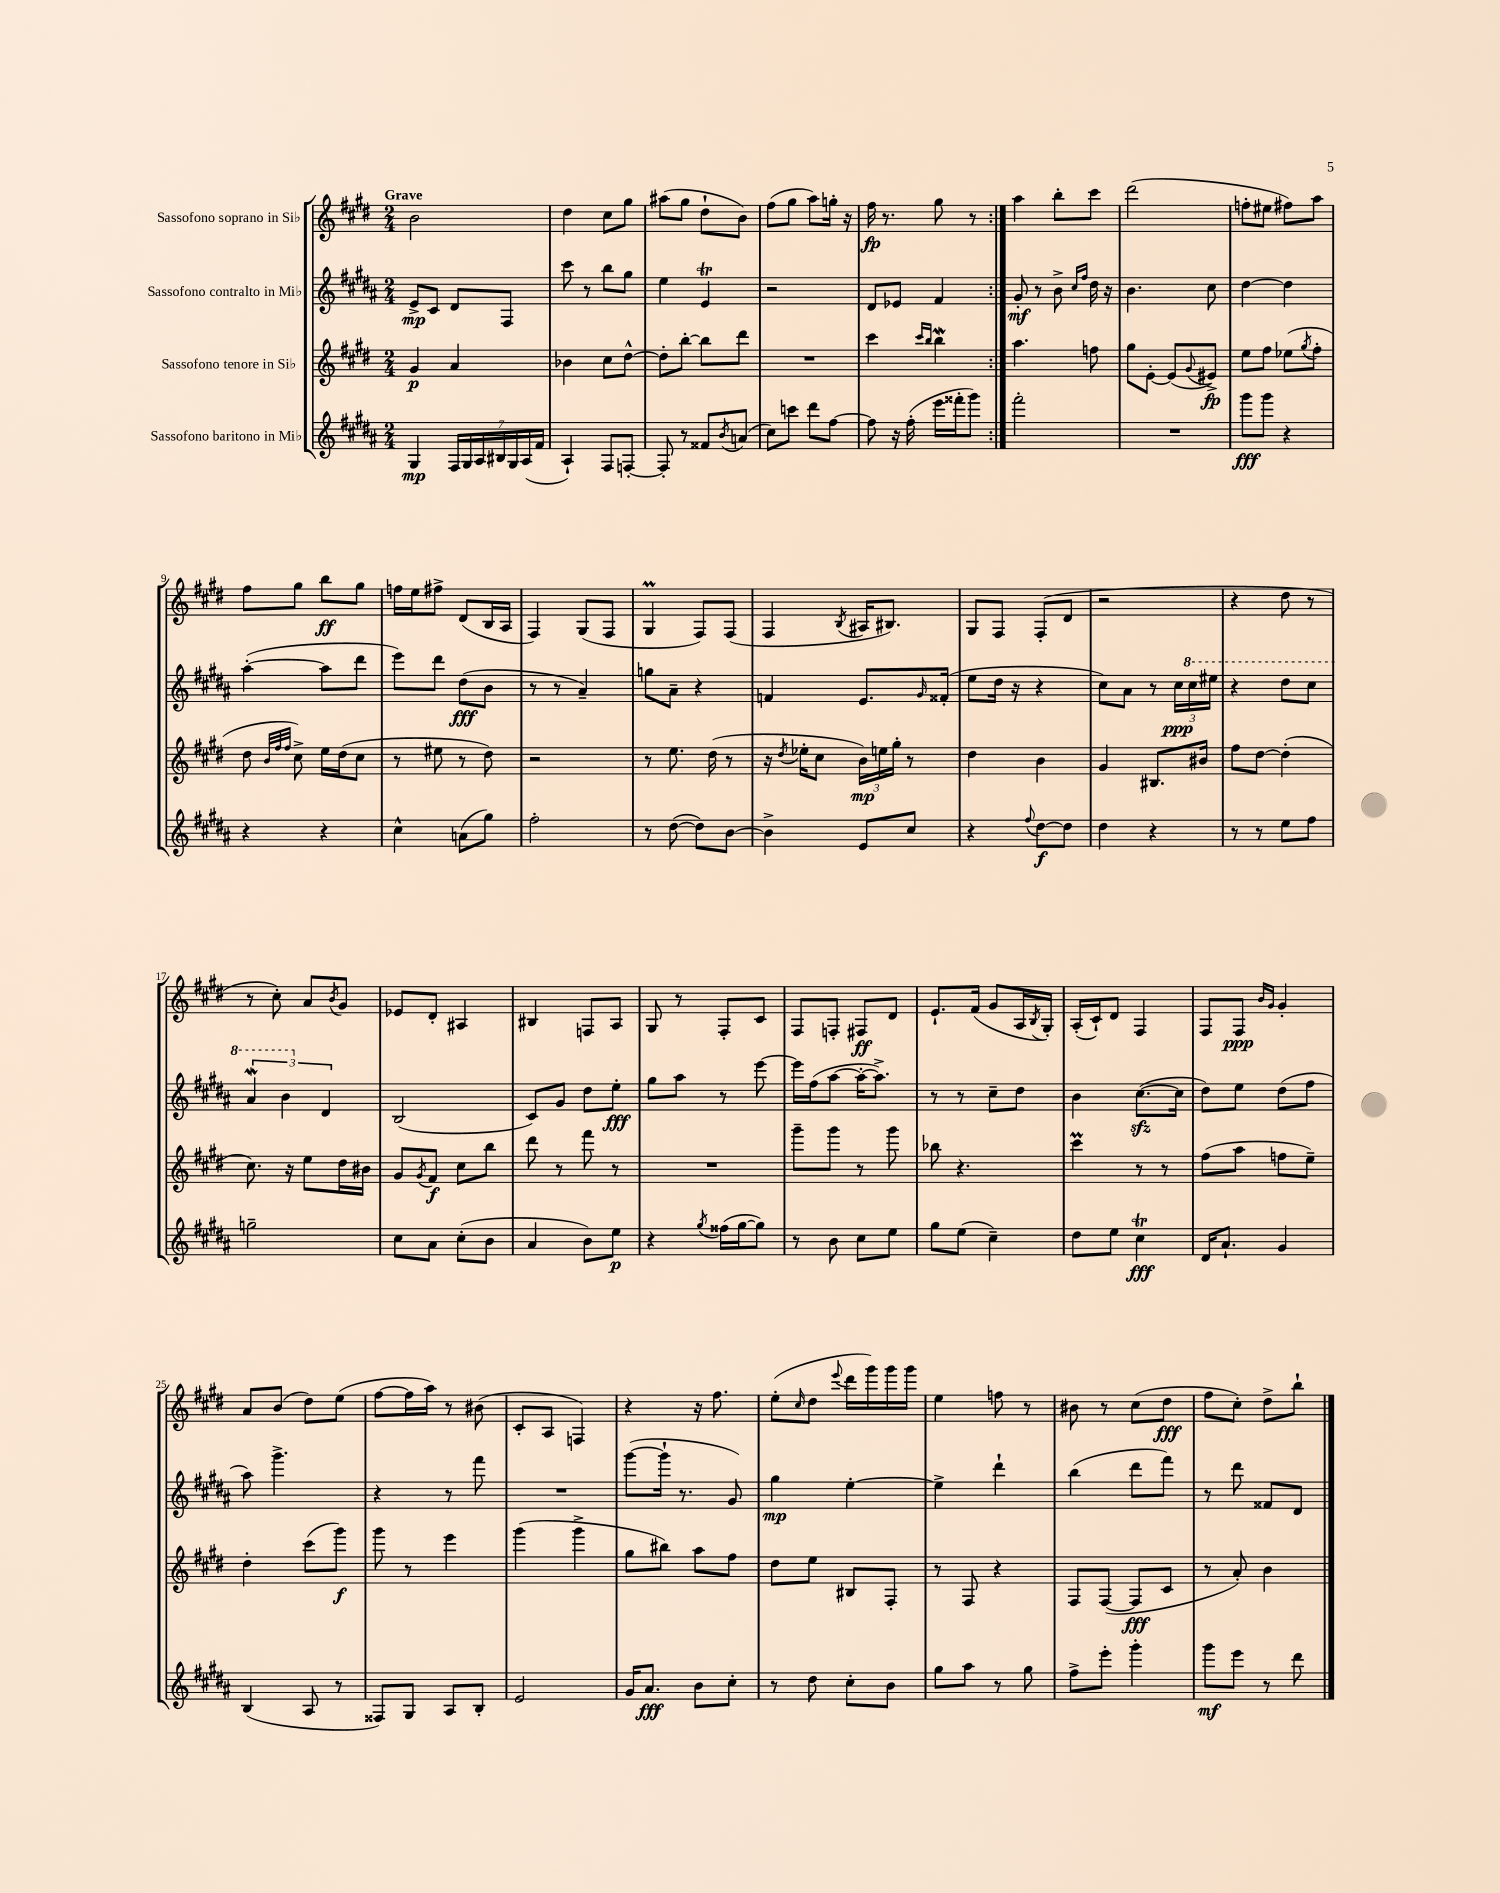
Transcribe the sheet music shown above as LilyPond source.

<<
\new StaffGroup <<
\new Staff = "s0" \with { instrumentName = "Sassofono soprano in Sib" } {
    \clef treble \key e \major \numericTimeSignature \time 2/4 \tempo "Grave"
    \repeat volta 2 { b'2 |
    dis''4 cis''8 gis''8 |
    ais''8( gis''8 dis''8-! b'8) |
    fis''8( gis''8 a''8) g''16-. r16 |
    fis''16\fp r8. gis''8 r8 | }
    a''4 b''8-. cis'''8 |
    dis'''2( |
    f''8-. eis''8 fis''8) a''8 |
    fis''8 gis''8 b''8\ff gis''8 |
    f''16 e''16 fis''8-> dis'8( b16 a16 |
    fis4) gis8( fis8 |
    gis4\prall fis8) fis8( |
    fis4 \acciaccatura { b8 } ais16 bis8.) |
    gis8 fis8 fis8-.( dis'8 |
    r2 |
    r4 dis''8 r8 |
    r8 cis''8-.) a'8 \acciaccatura { b'8 } gis'8 |
    ees'8 dis'8-. ais4 |
    bis4 f8 a8 |
    gis8 r8 fis8-. cis'8 |
    fis8 f8-. fis8\ff dis'8 |
    e'8.-! fis'16( gis'8 a16 \acciaccatura { b8 } gis16-.) |
    a16-.( cis'16-!) dis'8 fis4 |
    fis8 fis8\ppp \grace { b'16 gis'16 } gis'4-. |
    a'8 b'8( dis''8) e''8( |
    fis''8~ fis''16 a''16) r8 bis'8( |
    cis'8-. a8 f4) |
    r4 r16 fis''8. |
    e''8-.( \grace { cis''16 } dis''8 \appoggiatura { e'''8 } dis'''16 gis'''16) gis'''16 gis'''16 |
    e''4 f''8 r8 |
    bis'8 r8 cis''8( dis''8\fff |
    fis''8 cis''8-.) dis''8-> b''8-! \bar "|." |
}
\new Staff = "s1" \with { instrumentName = "Sassofono contralto in Mib" } {
    \clef treble \key b \major \numericTimeSignature \time 2/4
    \repeat volta 2 { e'8->\mp cis'8 dis'8 fis8 |
    cis'''8 r8 b''8 gis''8 |
    e''4 e'4\trill |
    r2 |
    dis'8 ees'8 fis'4 | }
    gis'8-.\mf r8 b'8-> \grace { cis''16 fis''16 } dis''16 r16 |
    b'4. cis''8 |
    dis''4~ dis''4 |
    ais''4~-.( ais''8 dis'''8 |
    e'''8) dis'''8 dis''8\fff( b'8 |
    r8 r8 ais'4--) |
    g''8 ais'8-- r4 |
    f'4 e'8. \grace { gis'16 } fisis'16-.( |
    e''8 dis''16 r16 r4 |
    cis''8) ais'8 r8 \tuplet 3/2 { cis''16\ppp \ottava #1 cis'''16 eis'''16 } |
    r4 dis'''8 cis'''8 |
    \tuplet 3/2 { ais''4\mordent b''4 \ottava #0 dis'4 } |
    b2( |
    cis'8) gis'8 dis''8 e''8-.\fff |
    gis''8 ais''8 r8 e'''8~ |
    e'''16 fis''16( ais''8~ ais''16~-. ais''8.->) |
    r8 r8 cis''8-- dis''8 |
    b'4 cis''8.~\sfz( cis''16 |
    dis''8) e''8 dis''8( fis''8 |
    ais''8) gis'''4.-> |
    r4 r8 fis'''8 |
    R2 |
    gis'''8~( gis'''16-! r8. gis'8) |
    gis''4\mp e''4~-. |
    e''4-> dis'''4-! |
    b''4( dis'''8 fis'''8) |
    r8 dis'''8 fisis'8 dis'8 \bar "|." |
}
\new Staff = "s2" \with { instrumentName = "Sassofono tenore in Sib" } {
    \clef treble \key e \major \numericTimeSignature \time 2/4
    \repeat volta 2 { gis'4\p a'4 |
    bes'4 cis''8 dis''8~-^ |
    dis''8-. b''8~-. b''8 dis'''8 |
    R2 |
    cis'''4 \grace { cis'''16 b''16 } b''4\mordent | }
    a''4. f''8 |
    gis''8 e'8~-. e'8( \appoggiatura { gis'8 } eis'8->\fp) |
    e''8 fis''8 ees''8( \acciaccatura { gis''8 } fis''8-. |
    dis''8 \grace { b'32 fis''32 fis''32 } cis''8->) e''16 dis''16( cis''8 |
    r8 eis''8 r8 dis''8) |
    r2 |
    r8 e''8. dis''16( r8 |
    r16 \acciaccatura { dis''8 } ees''16-. cis''8 \tuplet 3/2 { b'16\mp) e''16 gis''16-. } r8 |
    dis''4 b'4 |
    gis'4 bis8. bis'16 |
    fis''8 dis''8~ dis''4-.( |
    cis''8.) r16 e''8 dis''16 bis'16 |
    gis'8 \acciaccatura { gis'8 } fis'8\f cis''8 b''8 |
    dis'''8 r8 fis'''8 r8 |
    R2 |
    gis'''8-- gis'''8 r8 gis'''8 |
    bes''8 r4. |
    cis'''4\prall r8 r8 |
    fis''8( a''8 f''8 e''8--) |
    dis''4-. cis'''8( gis'''8\f) |
    gis'''8 r8 e'''4 |
    gis'''4( gis'''4-> |
    gis''8 bis''8) a''8 fis''8 |
    dis''8 e''8 bis8 fis8-. |
    r8 fis8 r4 |
    fis8 fis8~( fis8\fff cis'8 |
    r8 a'8-.) b'4 \bar "|." |
}
\new Staff = "s3" \with { instrumentName = "Sassofono baritono in Mib" } {
    \clef treble \key b \major \numericTimeSignature \time 2/4
    \repeat volta 2 { gis4\mp \tuplet 7/4 { fis16 gis16 ais16 bis16 gis16 ais16( fis'16 } |
    ais4-!) fis8 f8~-. |
    f8-. r8 fisis'8 \acciaccatura { b'8 } a'8( |
    cis''8) c'''8 dis'''8 fis''8~ |
    fis''8 r16 fis''16-.( e'''16 fisis'''16-. gis'''8) | }
    fis'''2-. |
    R2 |
    gis'''8\fff gis'''8 r4 |
    r4 r4 |
    cis''4-^ a'8( gis''8) |
    fis''2-. |
    r8 dis''8~( dis''8) b'8~ |
    b'4-> e'8 cis''8 |
    r4 \appoggiatura { fis''8 } dis''8~\f dis''8 |
    dis''4 r4 |
    r8 r8 e''8 fis''8 |
    g''2-- |
    cis''8 ais'8 cis''8-.( b'8 |
    ais'4 b'8) e''8\p |
    r4 \acciaccatura { gis''8 } fisis''16( gis''16~ gis''8) |
    r8 b'8 cis''8 e''8 |
    gis''8 e''8( cis''4--) |
    dis''8 e''8 cis''4\trill\fff |
    dis'16 ais'8.-! gis'4 |
    b4( ais8 r8 |
    fisis8) gis8 ais8 b8-. |
    e'2 |
    gis'16 ais'8.\fff b'8 cis''8-. |
    r8 dis''8 cis''8-. b'8 |
    gis''8 ais''8 r8 gis''8 |
    fis''8-> e'''8-. gis'''4-. |
    gis'''8\mf e'''8 r8 dis'''8 \bar "|." |
}
>>
>>
